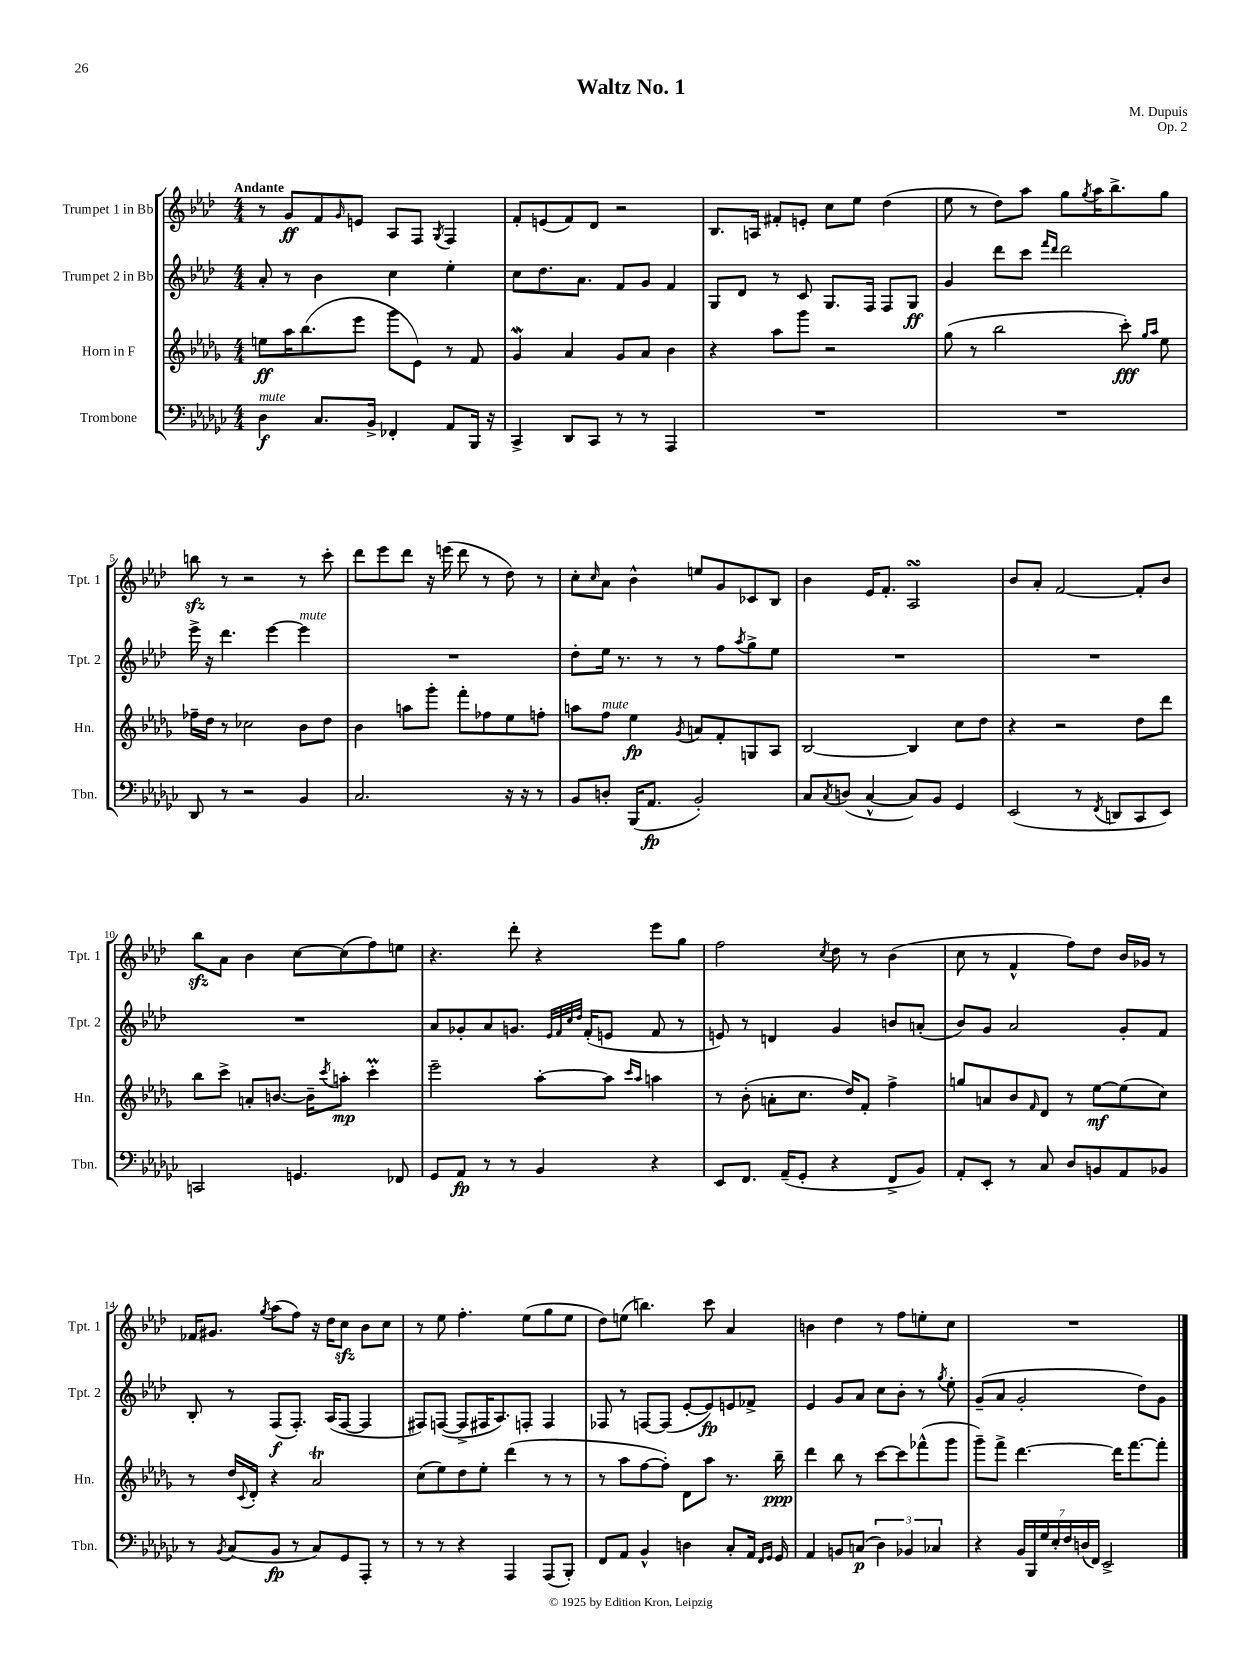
\header { title = "Waltz No. 1" composer = "M. Dupuis" opus = "Op. 2" }
<<
\new StaffGroup <<
\new Staff = "s0" \with { instrumentName = "Trumpet 1 in Bb" shortInstrumentName = "Tpt. 1" } {
    \clef treble \key aes \major \numericTimeSignature \time 4/4 \tempo "Andante"
    r8 g'8\ff f'8 \grace { g'16 } e'8 aes8 f8 \acciaccatura { g8 } f4 |
    f'8-. e'8( f'8) des'8 r2 |
    bes8. a16 fis'8-. e'8-. c''8 ees''8 des''4( |
    ees''8 r8 des''8) aes''8 g''8 \acciaccatura { g''8 } aes''16 bes''8.-> g''8 |
    b''8\sfz r8 r2 r8 c'''8-. |
    des'''8 ees'''8 des'''8 r16 e'''16( des'''8 r8 des''8) r8 |
    c''8-. \grace { c''16 } aes'8 bes'4-^ e''8 g'8 ces'8 bes8 |
    bes'4 ees'16 f'8.-. aes2\turn |
    bes'8 aes'8-. f'2~ f'8-. bes'8 |
    bes''8\sfz aes'8 bes'4 c''8~ c''8( f''8) e''8 |
    r4. des'''8-. r4 ees'''8 g''8 |
    f''2 \acciaccatura { c''8 } des''8 r8 bes'4( |
    c''8 r8 f'4-^ f''8) des''8 bes'16 ges'16 r8 |
    fes'16 gis'8. \acciaccatura { g''8 } aes''8( f''8) r16 des''16 c''8\sfz bes'8 c''8 |
    r8 ees''8 f''4.-. ees''8( g''8 ees''8 |
    des''8) e''8( b''4.) c'''8 aes'4 |
    b'4 des''4 r8 f''8 e''8-. c''8 |
    R1 \bar "|." |
}
\new Staff = "s1" \with { instrumentName = "Trumpet 2 in Bb" shortInstrumentName = "Tpt. 2" } {
    \clef treble \key aes \major \numericTimeSignature \time 4/4
    aes'8-. r8 bes'4 c''4 ees''4-. |
    c''8 des''8. aes'8. f'8 g'8 f'4 |
    g8 des'8 r8 c'8 g8. f16 f8 g8\ff |
    g'4 des'''8 c'''8 \grace { f'''16 des'''16 } des'''2 |
    ees'''16-> r16 des'''4. ees'''4~ ees'''4^\markup { \italic "mute" } |
    R1 |
    des''8-. ees''16 r8. r8 r8 f''8 \acciaccatura { aes''8 } g''8-> ees''8 |
    R1 |
    R1 |
    R1 |
    aes'8 ges'8-. aes'8 g'8. \grace { ees'32 f'32 c''32 des''32 } f'16-.( e'8 f'8 r8 |
    e'8) r8 d'4 g'4 b'8 a'8-.( |
    bes'8) g'8 aes'2 g'8-. f'8 |
    bes8-. r8 f8\f( f8.-.) aes16( f8~ f4 |
    fis8) f8~( f8-> fis16 aes8.) f8-. f4 |
    fes8 r8 f8~ f8( ees'8~-. ees'8\fp) e'8 fes'8-> |
    ees'4 g'8 aes'8 c''8 bes'8-. r8 \acciaccatura { g''8 } ees''8-. |
    g'8--( aes'8 g'2-. des''8) g'8 \bar "|." |
}
\new Staff = "s2" \with { instrumentName = "Horn in F" shortInstrumentName = "Hn." } {
    \clef treble \key des \major \numericTimeSignature \time 4/4
    e''8\ff aes''16 bes''8.( ees'''8 ges'''8 ees'8) r8 f'8 |
    ges'4\mordent aes'4 ges'8 aes'8 bes'4 |
    r4 aes''8 ges'''8 r2 |
    ges''8( r8 bes''2 c'''8-.\fff) \grace { ges''16 aes''16 } ees''8 |
    fes''16-- des''16 r8 ces''2 bes'8 des''8 |
    bes'4 a''8 ges'''8-. f'''8-. fes''8 ees''8 f''8-. |
    a''8 f''8^\markup { \italic "mute" } ees''4\fp \acciaccatura { ges'8 } a'8 f'8-. g8 aes8 |
    bes2~ bes4 c''8 des''8 |
    r4 r2 des''8 des'''8 |
    bes''8 c'''8-> a'8-. b'8.~ b'16-- \acciaccatura { c'''8 } a''8-.\mp c'''4-.\prall |
    ees'''2-- aes''8~-. aes''8 \grace { c'''16 aes''16 } a''4 |
    r8 bes'8-.( a'8-. c''8. des''16) f'8-. f''4-> |
    g''8 a'8 bes'8 \grace { f'16 } des'8 r8 ees''8~\mf ees''8( c''8) |
    r8 des''16 \appoggiatura { c'8 } des'16-. r4 aes'2\trill |
    c''8( ees''8) des''8 ees''8-. des'''4( r8 r8 |
    r8 aes''8 f''8~ f''8-.) des'8 aes''8 r8. bes''16--\ppp |
    des'''4 bes''8 r8 c'''8~ c'''8 fes'''8-^( ges'''8 |
    ges'''8--) f'''8-> des'''4.~ des'''16 f'''8.~ f'''8-. \bar "|." |
}
\new Staff = "s3" \with { instrumentName = "Trombone" shortInstrumentName = "Tbn." } {
    \clef bass \key ges \major \numericTimeSignature \time 4/4
    des4\f^\markup { \italic "mute" } ces8. bes,16-> fes,4-. aes,8 bes,,16 r16 |
    ces,4-> des,8 ces,8 r8 r8 aes,,4 |
    R1 |
    R1 |
    des,8 r8 r2 bes,4 |
    ces2. r16 r16 r8 |
    bes,8 d8-. bes,,16( aes,8.\fp bes,2-.) |
    ces8 \acciaccatura { ces8 } d8( ces4~-^ ces8) bes,8 ges,4 |
    ees,2( r8 \acciaccatura { f,8 } d,8 ces,8 ees,8) |
    c,2 g,4. fes,8 |
    ges,8 aes,8\fp r8 r8 bes,4 r4 |
    ees,8 f,8. aes,16--( ges,8-. r4 f,8-> bes,8) |
    aes,8-. ees,8-. r8 ces8 des8 b,8 aes,8 bes,8 |
    r8 \acciaccatura { bes,8 } ces8( bes,8\fp r8 ces8) ges,8 aes,,8-. r8 |
    r8 r8 r4 aes,,4 aes,,8( bes,,8-.) |
    f,8 aes,8 bes,4-^ d4 ces8-. aes,16 \grace { f,16 ges,16 } ges,16 |
    aes,4 b,8 c8\p( \tuplet 3/2 { des4) bes,4 ces4 } |
    r4 \tuplet 7/4 { bes,16 bes,,16 ges16 ees16-. f16 d16( f,16) } ees,2-> \bar "|." |
}
>>
>>
